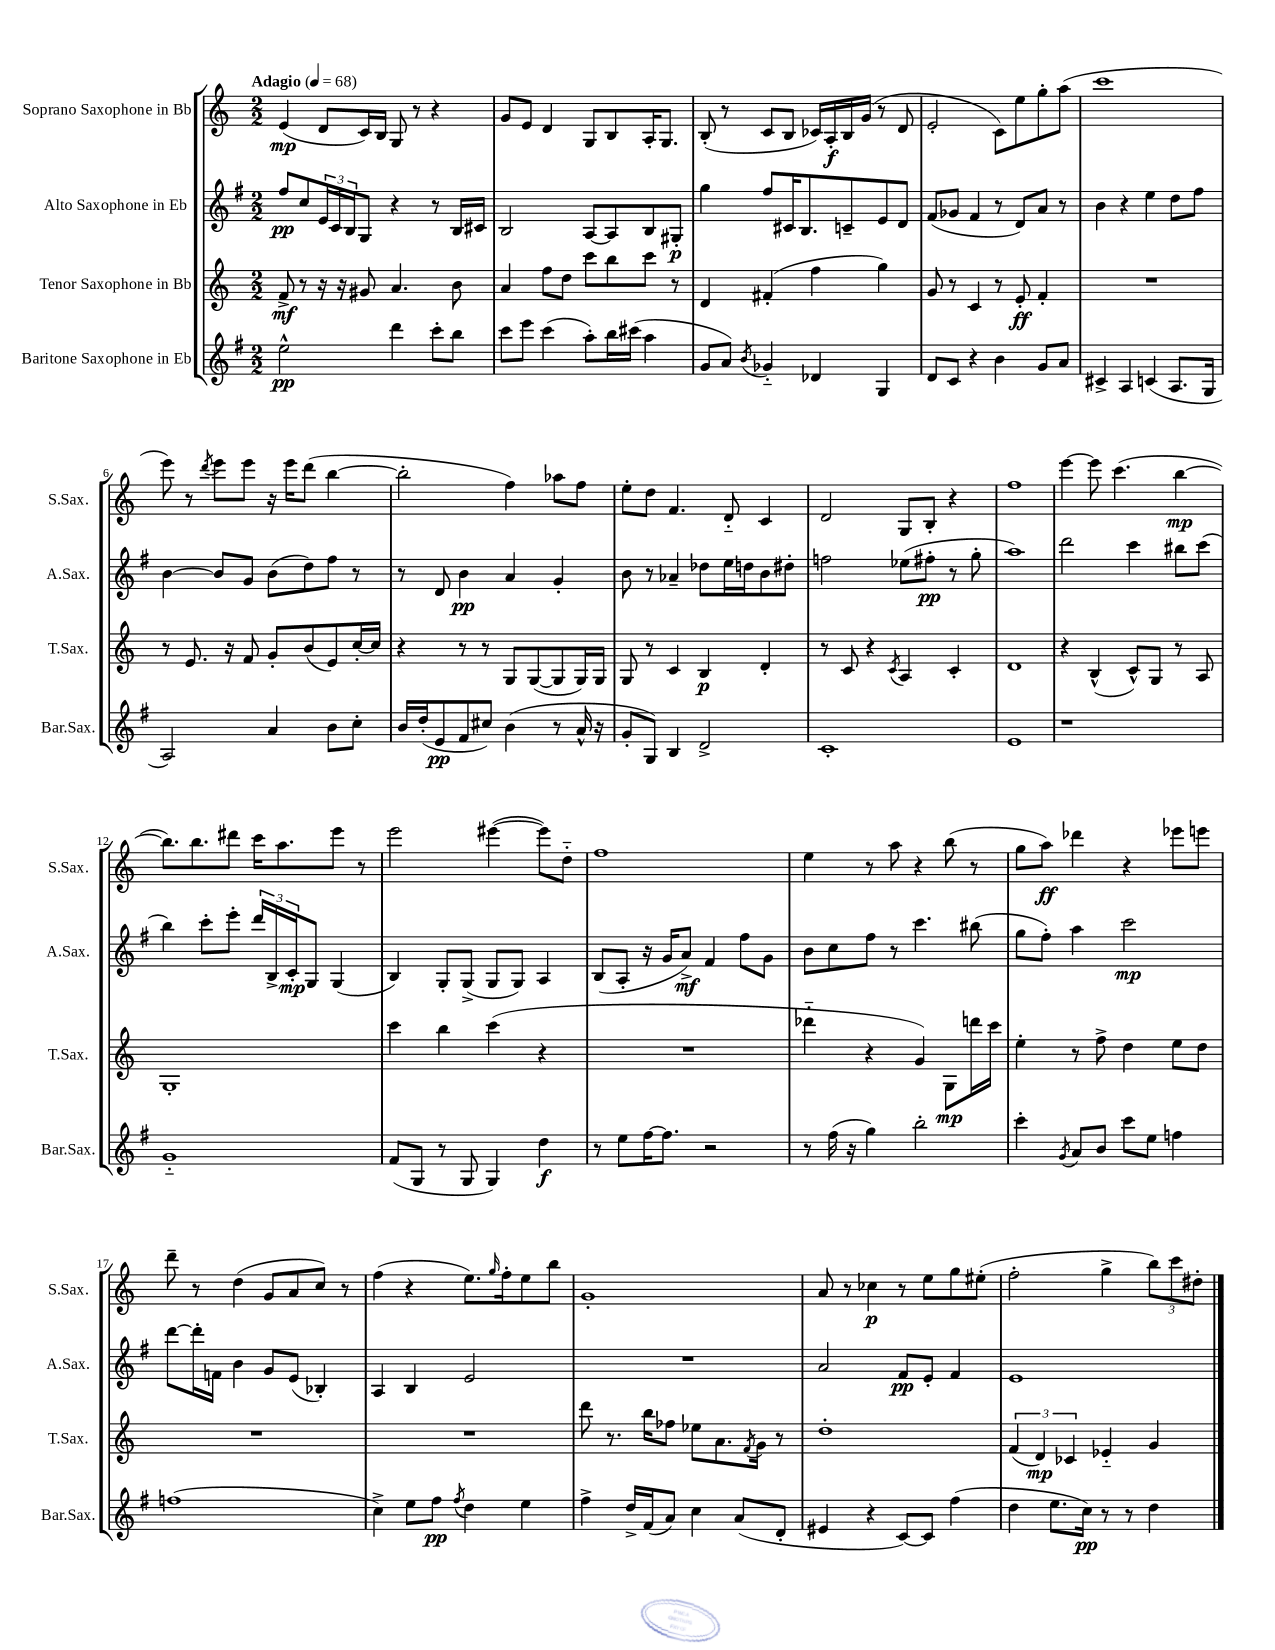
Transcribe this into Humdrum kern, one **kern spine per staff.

**kern	**kern	**kern	**kern
*staff4	*staff3	*staff2	*staff1
*clefG2	*clefG2	*clefG2	*clefG2
*k[f#]	*k[]	*k[f#]	*k[]
*M2/2	*M2/2	*M2/2	*M2/2
*MM68	*MM68	*MM68	*MM68
2ee^^\	8f^/	8ff#/L	(4e/
.	8r	8cc/	.
.	16r	24e/L	8d/L
.	.	24c/	.
.	16r	.	.
.	.	24B/J	.
.	8g#/	8G/J	16c/L)
.	.	.	16B/JJ
4ddd\	4.a/	4r	8G/
.	.	.	8r
8ccc'\L	.	8r	4r
8bb\J	8b\	16B/LL	.
.	.	16c#/JJ	.
=	=	=	=
8ccc\L	4a/	2B/	8g/L
8eee\J	.	.	8e/J
(4ccc\	8ff\L	.	4d/
.	8dd\J	.	.
8aa'\L)	8ccc\L	[8A/L	8G/L
16bb\L	8bb\	8A/]	8B/
(16ccc#\JJ	.	.	.
4aa\	8ccc\J	8B/	16A'/K
.	.	.	8.G/J
.	8r	8G#'/J	.
=	=	=	=
8g/L	4d/	4gg\	(8B'/
8a/J)	.	.	8r
8qb/	.	.	.
4g-'~/	(4f#'/	8ff#/L	8c/L
.	.	16c#/K	8B/J
.	.	8.B/	.
4d-/	4ff\	.	16c-/LL)
.	.	.	16A'/
.	.	8c~/	16B/
.	.	.	(16g/JJ
4G/	4gg\)	8e/	8r
.	.	8d/J	8d/
=	=	=	=
8d/L	8g/	(8f#/L	2e'/
8c/J	8r	8g-/J	.
4r	4c/	4f#/	.
4b\	8r	8r	8c\L)
.	8e'/	8d/L)	8ee\
8g/L	4f'/	8a/J	8gg'\
8a/J	.	8r	(8aa\J
=	=	=	=
4c#^/	1r	4b\	1ccc
4A/	.	4r	.
(4c/	.	4ee\	.
8.A/L	.	8dd\L	.
.	.	8ff#\J	.
16G/Jk	.	.	.
=	=	=	=
2A/)	8r	[4b\	8eee\)
.	8.e/	.	8r
.	.	.	8qddd/
.	.	8b/]L	8eee\L
.	16r	.	.
.	8f/	8g/J	8eee\J
4a/	8g'/L	(8b\L	16r
.	.	.	16eee\LK
.	(8b/	8dd\)	(8ddd\J
8b\L	8e/)	8ff#\J	[4bb\
8cc'\J	[16cc'/L	8r	.
.	16cc/]JJ	.	.
=	=	=	=
16b/LL	4r	8r	2bb'\]
(16dd'/J	.	.	.
8e/	.	8d/	.
8f#/	8r	4b\	.
8cc#/J)	8r	.	.
(4b\	8G/L	4a/	4ff\)
.	([8G/	.	.
8r	8G/]	4g'/	8aa-\L
16a^^/	16G/L)	.	8ff\J
16r	16G/JJ	.	.
=	=	=	=
8g'/L	8G/	8b\	8ee'\L
8G/J)	8r	8r	8dd\J
4B/	4c/	4a-~/	4.f/
2d^/	4B/	8dd-\L	.
.	.	16ee\L	8d'~/
.	.	16dd\J	.
.	4d'/	8b\	4c/
.	.	8dd#'\J	.
=	=	=	=
1c'	8r	2ff\	2d/
.	8c/	.	.
.	4r	.	.
.	8qc/	.	.
.	4A/	(8ee-\L	8G/L
.	.	8ff#'\J	8B'/J
.	4c'/	8r	4r
.	.	8gg'\	.
=	=	=	=
1e	1d	1aa)	1ff
=	=	=	=
1r	4r	2ddd\	[4eee\
.	(4B^^/	.	8eee\]
.	.	.	(4.ccc\
.	8c^^/L)	4ccc\	.
.	8G/J	.	.
.	8r	8bb#\L	[4bb\
.	8A/	(8ccc\J	.
=	=	=	=
1g'~	1G'	4bb\)	8.bb\]L)
.	.	.	8.bb\
.	.	8ccc'\L	.
.	.	8eee'\J	8ddd#\J
.	.	24ddd/LL	16ccc\LK
.	.	24B^/	.
.	.	.	8.aa\
.	.	24c'/J	.
.	.	8G/J	.
.	.	(4G/	8eee\J
.	.	.	8r
=	=	=	=
(8f#/L	4ccc\	4B/)	2eee\
8G/J	.	.	.
8r	4bb\	8G'/L	.
8G/	.	(8G^/J	.
4G/)	(4ccc\	8G/L	([4eee#\
.	.	8G/J)	.
4dd\	4r	4A/	8eee#\]L)
.	.	.	8dd'~\J
=	=	=	=
8r	1r	(8B/L	1ff
8ee\L	.	8A'/J	.
[16ff#\K	.	16r	.
8.ff#\]J	.	16g/LK	.
.	.	8a^/J)	.
2r	.	4f#/	.
.	.	8ff#\L	.
.	.	8g\J	.
=	=	=	=
8r	4ddd-'~\	8b\L	4ee\
(16ff#\	.	8cc\	.
16r	.	.	.
4gg\)	4r	8ff#\J	8r
.	.	8r	8aa\
2bb'\	4g/)	4.ccc\	4r
.	8G\L	.	(8bb\
.	16ddd\L	(8bb#\	8r
.	16ccc\JJ	.	.
=	=	=	=
4ccc'\	4ee'\	8gg\L	8gg\L
.	.	8ff#'\J)	8aa\J)
8qg/	.	.	.
8a/L	8r	4aa\	4ddd-\
8b/J	8ff^\	.	.
8ccc\L	4dd\	2ccc\	4r
8ee\J	.	.	.
4ff\	8ee\L	.	8eee-\L
.	8dd\J	.	8eee\J
=	=	=	=
(1ff	1r	[8ddd\L	8ddd~\
.	.	16ddd'\]L	8r
.	.	16f\JJ	.
.	.	4b\	(4dd\
.	.	8g/L	8g/L
.	.	(8e/J	8a/
.	.	4B-'/)	8cc/J)
.	.	.	8r
=	=	=	=
4cc^\)	1r	4A/	(4ff\
8ee\L	.	4B/	4r
8ff#\J	.	.	.
8qff#/	.	.	.
4dd\	.	2e/	8.ee\L)
.	.	.	16qqgg/
.	.	.	16ff'\k
4ee\	.	.	8ee\
.	.	.	8bb\J
=	=	=	=
4ff#^\	8ddd\	1r	1g'
.	8.r	.	.
16dd^/LL	.	.	.
(16f#/J	16bb\LK	.	.
8a/J)	8ff-\J	.	.
4cc\	8ee-\L	.	.
.	8.a\	.	.
(8a/L	.	.	.
.	8qf/	.	.
.	16g\Jk	.	.
8d'/J	8r	.	.
=	=	=	=
4e#/	1dd'	2a/	8a/
.	.	.	8r
4r	.	.	4cc-\
[8c/L)	.	8f#/L	8r
8c/]J	.	8e'/J	8ee\L
(4ff#\	.	4f#/	8gg\
.	.	.	(8ee#'\J
=	=	=	=
4dd\	(6f/	1e	2ff'\
.	6d/)	.	.
8.ee\L	.	.	.
.	6c-/	.	.
16cc\Jk)	.	.	.
8r	4e-'~/	.	4gg^\
8r	.	.	.
4dd\	4g/	.	12bb\L)
.	.	.	12ccc\
.	.	.	12dd#'\J
==	==	==	==
*-	*-	*-	*-
